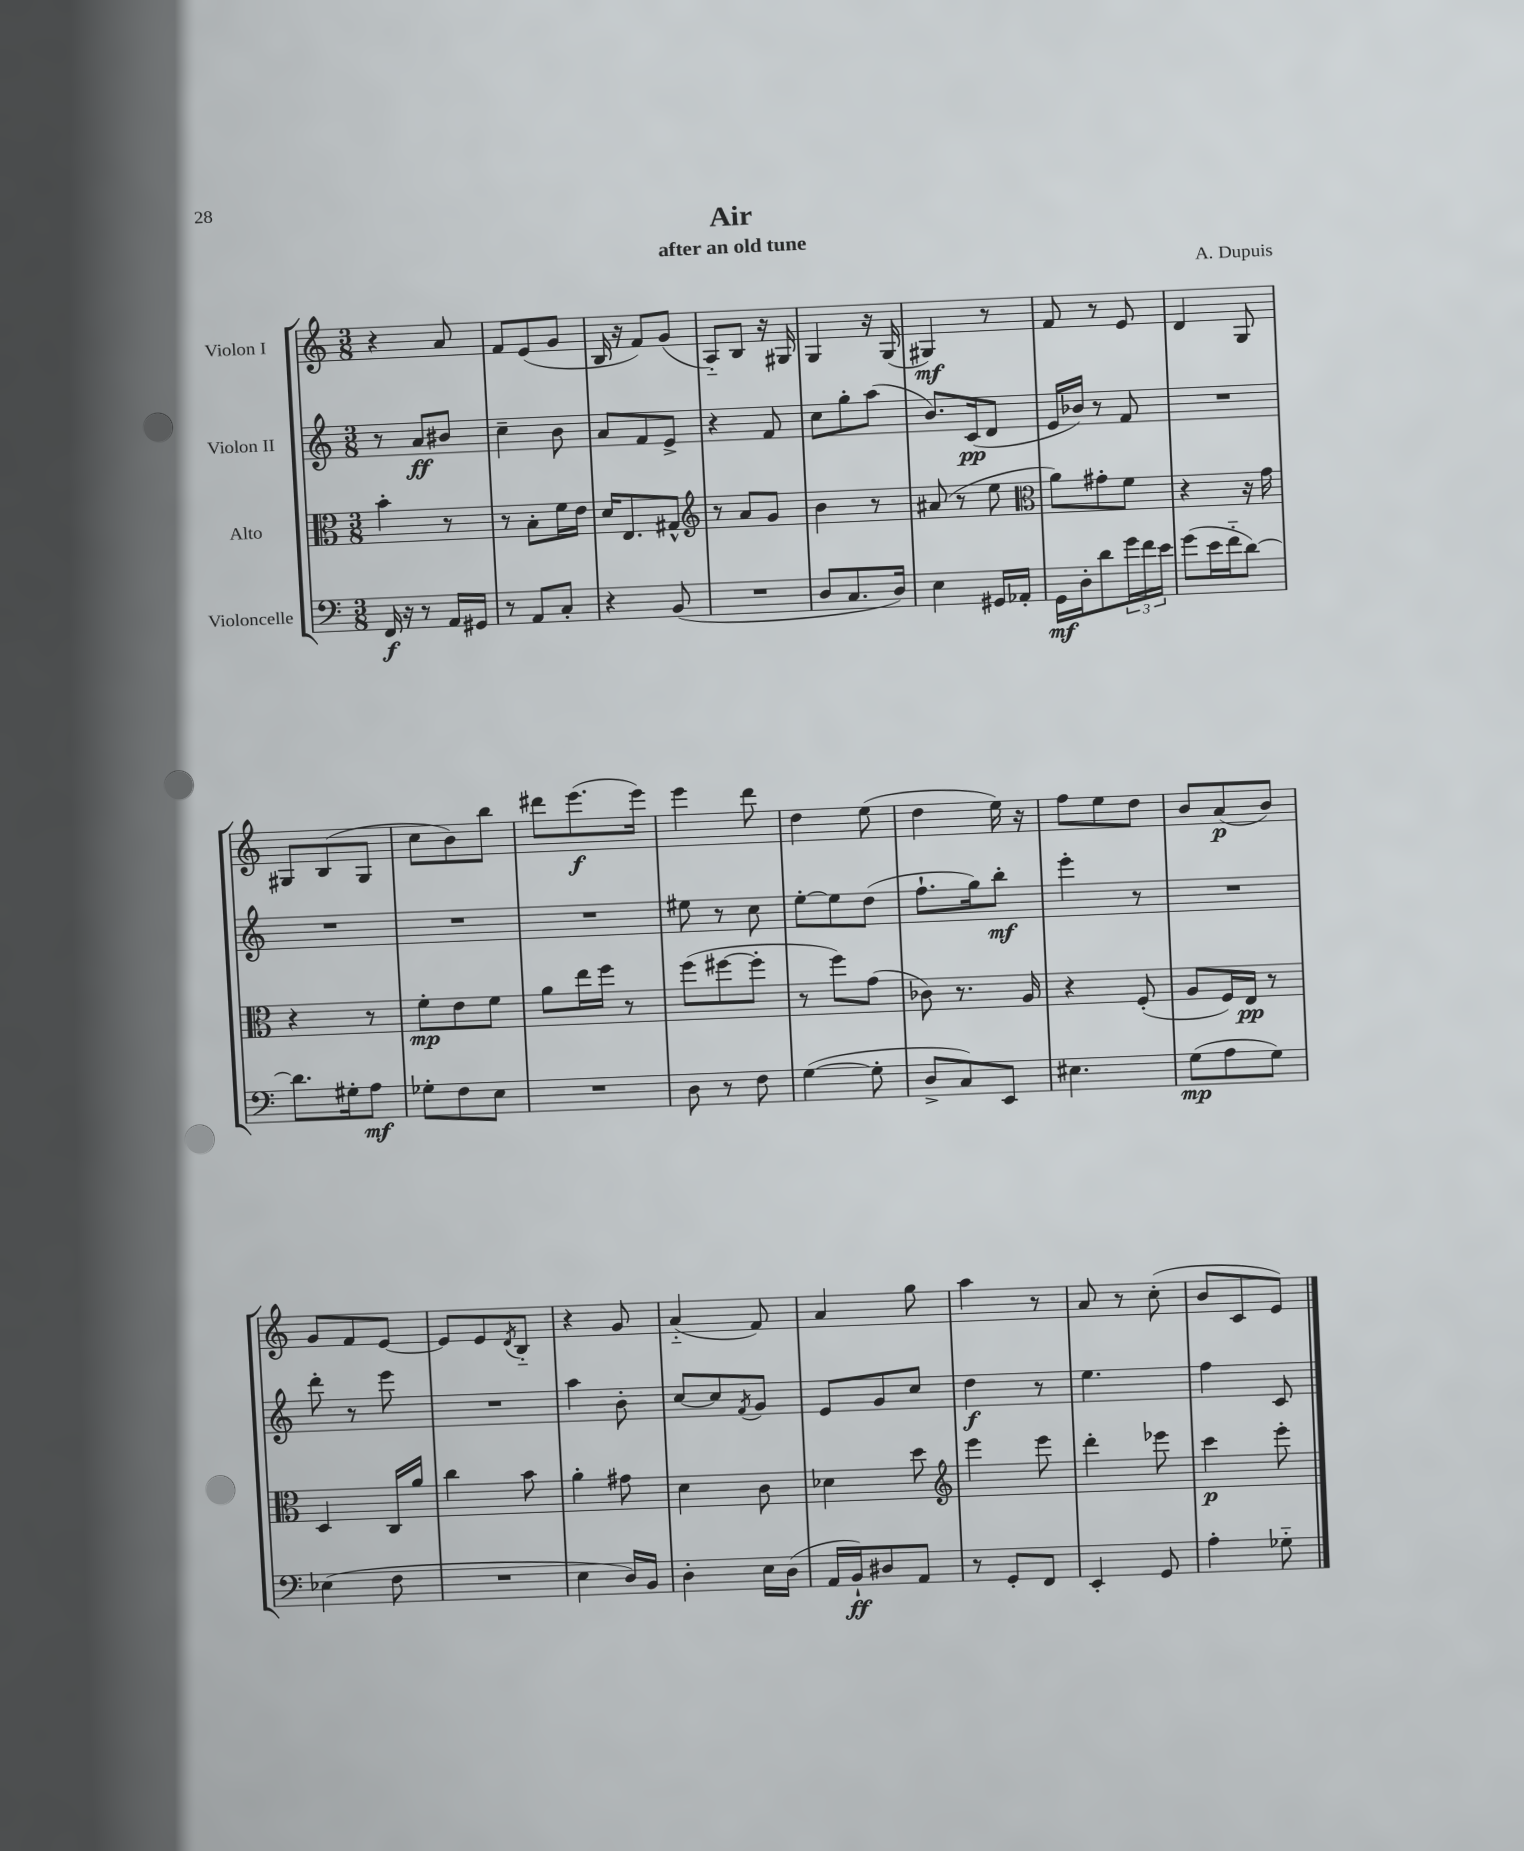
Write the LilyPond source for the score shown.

\header { title = "Air" composer = "A. Dupuis" subtitle = "after an old tune" }
<<
\new StaffGroup <<
\new Staff = "s0" \with { instrumentName = "Violon I" } {
    \clef treble \key c \major \numericTimeSignature \time 3/8
    r4 a'8 |
    f'8 e'8( g'8 |
    b16 r16 f'8) g'8( |
    a8-_) b8 r16 gis16 |
    g4 r16 g16( |
    gis4\mf) r8 |
    f'8 r8 e'8 |
    d'4 g8 |
    gis8 b8( gis8 |
    c''8 b'8) b''8 |
    dis'''8 e'''8.\f( e'''16) |
    e'''4 d'''8 |
    d''4 e''8( |
    d''4 e''16) r16 |
    f''8 e''8 d''8 |
    b'8 a'8\p( b'8) |
    g'8 f'8 e'8~ |
    e'8 e'8 \acciaccatura { d'8 } b8-_ |
    r4 g'8 |
    a'4-_( f'8) |
    a'4 g''8 |
    a''4 r8 |
    a'8 r8 c''8-.( |
    b'8 c'8 e'8) \bar "|." |
}
\new Staff = "s1" \with { instrumentName = "Violon II" } {
    \clef treble \key c \major \numericTimeSignature \time 3/8
    r8 a'8\ff bis'8 |
    c''4-- b'8 |
    a'8 f'8 e'8-> |
    r4 f'8 |
    c''8 g''8-. a''8( |
    b'8.) c'16\pp( d'8 |
    e'16 bes'16) r8 f'8 |
    R4. |
    R4. |
    R4. |
    R4. |
    eis''8 r8 c''8 |
    e''8~-. e''8 d''8( |
    f''8.-! g''16) b''8-.\mf |
    e'''4-. r8 |
    R4. |
    d'''8-. r8 e'''8 |
    R4. |
    a''4 b'8-. |
    c''8~ c''8 \acciaccatura { f'8 } g'8 |
    e'8 g'8 c''8 |
    d''4\f r8 |
    e''4. |
    f''4 c'8 \bar "|." |
}
\new Staff = "s2" \with { instrumentName = "Alto" } {
    \clef alto \key c \major \numericTimeSignature \time 3/8
    b'4-. r8 |
    r8 b8-. f'16 e'16 |
    d'16 e8. gis8-^ |
    \clef treble r8 a'8 g'8 |
    b'4 r8 |
    ais'8( r8 e''8 |
    \clef alto a'8) gis'8-. f'8 |
    r4 r16 g'16 |
    r4 r8 |
    f'8-.\mp e'8 f'8 |
    a'8 e''16 f''16 r8 |
    f''8( fis''8~ fis''8-. |
    r8 f''8) g'8( |
    ces'8) r8. a16 |
    r4 f8-.( |
    a8 f16) e16\pp r8 |
    d4 c16 a'16 |
    c''4 b'8 |
    a'4-. gis'8 |
    d'4 c'8 |
    des'4 d''8 |
    \clef treble e'''4 e'''8 |
    d'''4-. ees'''8 |
    c'''4\p e'''8-. \bar "|." |
}
\new Staff = "s3" \with { instrumentName = "Violoncelle" } {
    \clef bass \key c \major \numericTimeSignature \time 3/8
    f,16\f r16 r8 a,16 gis,16 |
    r8 a,8 c8-. |
    r4 b,8( |
    R4. |
    d8 c8. d16) |
    e4 gis,16 aes,16-. |
    g,16\mf d16-. d'8 \tuplet 3/2 { g'16 f'16 e'16 } |
    g'8( e'16 f'16-_ d'8~) |
    d'8. gis16-. a8\mf |
    ges8-. f8 e8 |
    R4. |
    d8 r8 f8 |
    g4~( g8-. |
    d8-> c8) e,8 |
    eis4. |
    g8\mp( a8 g8) |
    ees4( f8 |
    R4. |
    e4 d16) b,16 |
    d4-. e16 d16( |
    a,16 b,16-!\ff) dis8 a,8 |
    r8 g,8-. f,8 |
    e,4-. g,8 |
    a4-. ges8-_ \bar "|." |
}
>>
>>
\layout { \context { \Score \remove "Bar_number_engraver" } }
